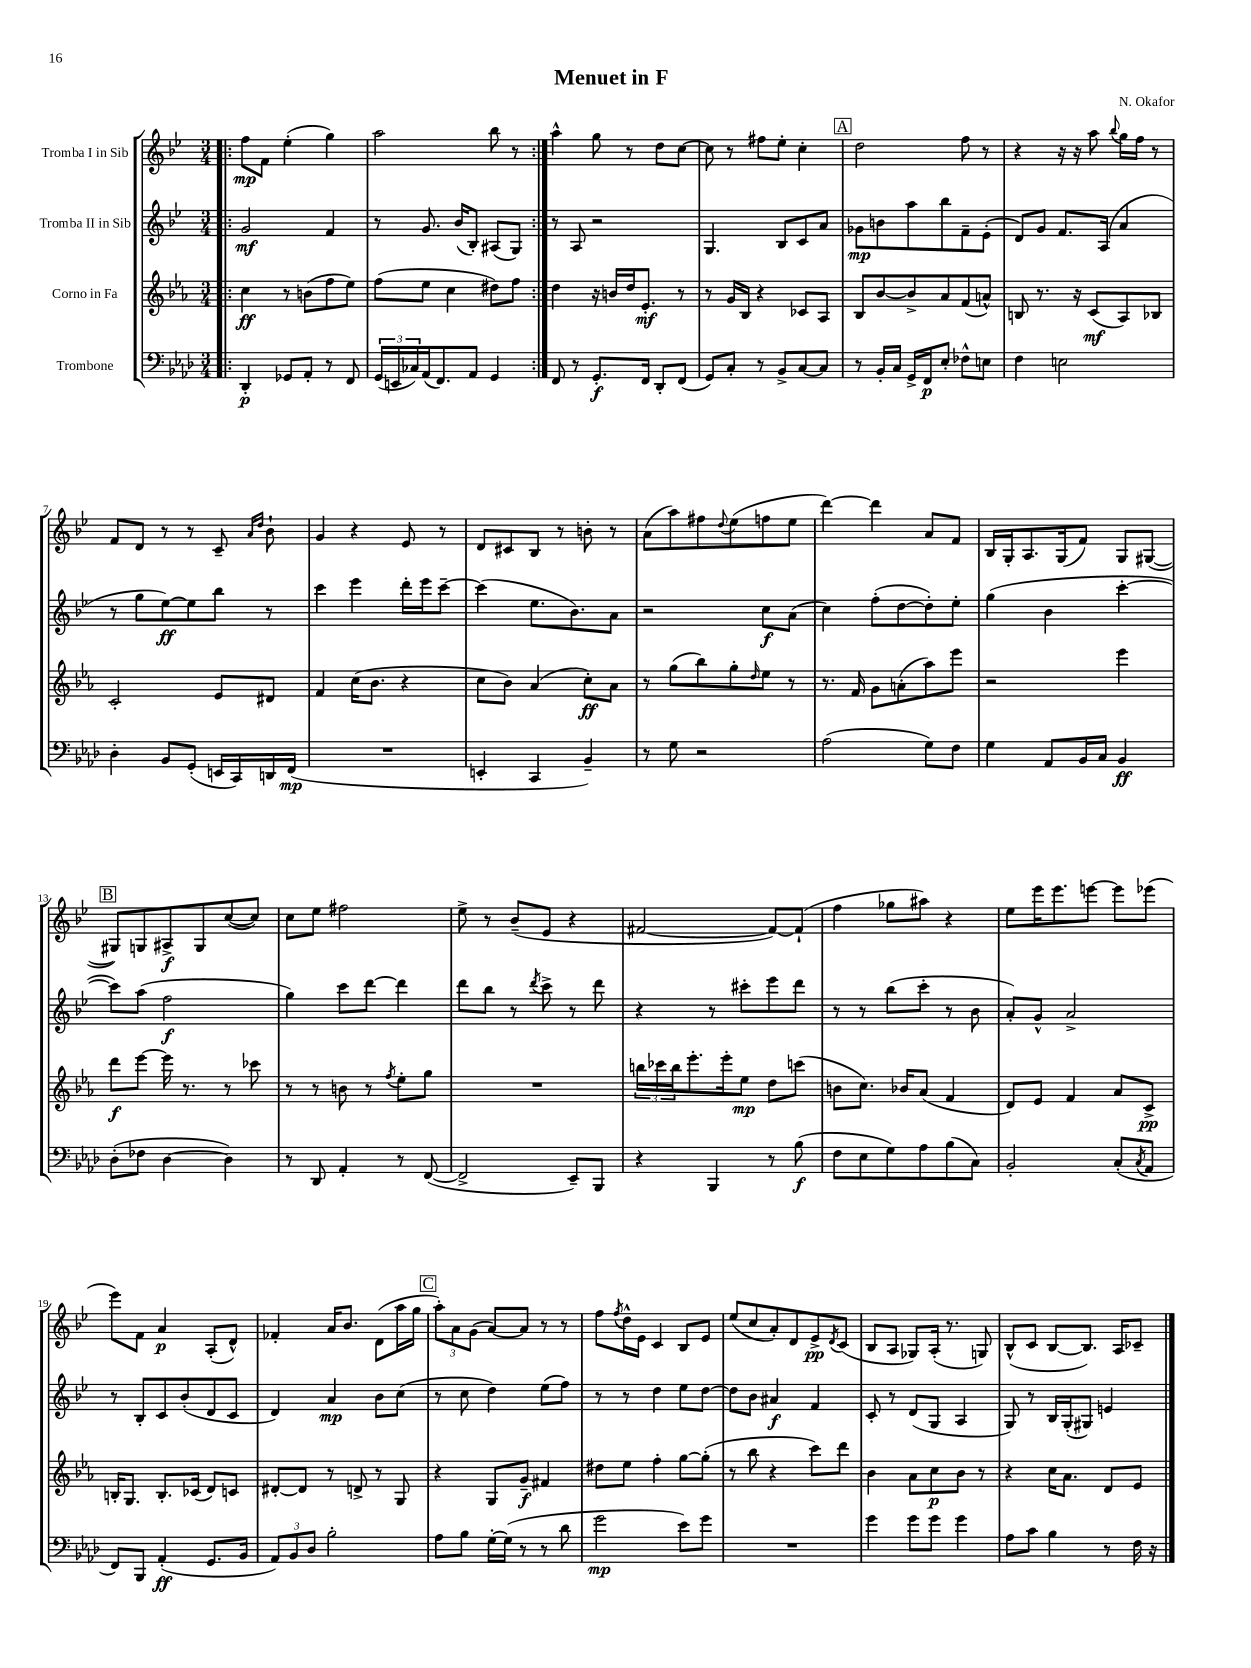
\header { title = "Menuet in F" composer = "N. Okafor" }
<<
\new StaffGroup <<
\new Staff = "s0" \with { instrumentName = "Tromba I in Sib" } {
    \clef treble \key bes \major \numericTimeSignature \time 3/4
    \repeat volta 2 { \bar ".|:" f''8\mp f'8 ees''4-.( g''4) |
    a''2 bes''8 r8 | }
    a''4-^ g''8 r8 d''8 c''8~ |
    c''8 r8 fis''8 ees''8-. c''4-. |
    \mark \markup { \box "A" } d''2 f''8 r8 |
    r4 r16 r16 a''8 \appoggiatura { bes''8 } g''16 f''16 r8 |
    f'8 d'8 r8 r8 c'8-- \grace { a'16 d''16 } bes'8-! |
    g'4 r4 ees'8 r8 |
    d'8 cis'8 bes8 r8 b'8-. r8 |
    a'8( a''8) fis''8 \appoggiatura { d''8 } ees''8( f''8 ees''8 |
    d'''4~) d'''4 a'8 f'8 |
    bes16 g16-. a8. g16( f'8) g8 gis8~( |
    \mark \markup { \box "B" } gis8) g8 ais8->\f g8 c''8~( c''8) |
    c''8 ees''8 fis''2 |
    ees''8-> r8 bes'8--( ees'8 r4 |
    fis'2~ fis'8~) fis'8-!( |
    f''4 ges''8 ais''8) r4 |
    ees''8 ees'''16 ees'''8. e'''8~ e'''8 ees'''8( |
    ees'''8) f'8 a'4\p a8-.( d'8-^) |
    fes'4-. a'16 bes'8. d'8( a''16 g''16 |
    \mark \markup { \box "C" } \tuplet 3/2 { a''8-.) a'8 g'8( } a'8~) a'8 r8 r8 |
    f''8 \acciaccatura { f''8 } d''16-^ ees'16 c'4 bes8 ees'8 |
    ees''8( c''8 a'8-.) d'8 ees'8->\pp \acciaccatura { d'8 } c'8( |
    bes8 a8 ges8) a16-.( r8. g8) |
    bes8-^( c'8 bes8~ bes8.) a16 ces'8-- \bar "|." |
}
\new Staff = "s1" \with { instrumentName = "Tromba II in Sib" } {
    \clef treble \key bes \major \numericTimeSignature \time 3/4
    \repeat volta 2 { \bar ".|:" g'2\mf f'4 |
    r8 g'8. bes'16( bes8-.) ais8( g8) | }
    r8 a8 r2 |
    g4. bes8 c'8 a'8 |
    \mark \markup { \box "A" } ges'8\mp b'8 a''8 bes''8 f'8-- ees'8-.( |
    d'8) g'8 f'8. a16( a'4 |
    r8 g''8 ees''8~\ff) ees''8 bes''8 r8 |
    c'''4 ees'''4 d'''16-. ees'''16 c'''8~-- |
    c'''4( ees''8. bes'8.) a'8 |
    r2 c''8\f a'8( |
    c''4) f''8-.( d''8~ d''8-.) ees''8-. |
    g''4( bes'4 c'''4~-. |
    \mark \markup { \box "B" } c'''8) a''8( f''2\f |
    g''4) c'''8 d'''8~ d'''4 |
    d'''8 bes''8 r8 \acciaccatura { d'''8 } c'''8-> r8 d'''8 |
    r4 r8 cis'''8-. ees'''8 d'''8 |
    r8 r8 bes''8( c'''8-. r8 bes'8 |
    a'8-.) g'8-^ a'2-> |
    r8 bes8-. c'8 bes'8-.( d'8 c'8 |
    d'4) a'4\mp bes'8 c''8( |
    \mark \markup { \box "C" } r8 c''8 d''4) ees''8( f''8) |
    r8 r8 d''4 ees''8 d''8~ |
    d''8 bes'8 ais'4\f f'4 |
    c'8-. r8 d'8( g8 a4 |
    g8) r8 bes16 g16-.( gis8) e'4 \bar "|." |
}
\new Staff = "s2" \with { instrumentName = "Corno in Fa" } {
    \clef treble \key ees \major \numericTimeSignature \time 3/4
    \repeat volta 2 { \bar ".|:" c''4\ff r8 b'8( f''8 ees''8) |
    f''8( ees''8 c''4 dis''8) f''8 | }
    d''4 r16 b'16 d''16 ees'8.-.\mf r8 |
    r8 g'16 bes16 r4 ces'8 aes8 |
    \mark \markup { \box "A" } bes8 bes'8~ bes'8-> aes'8 f'8( a'8-^) |
    b8 r8. r16 c'8\mf( aes8) bes8 |
    c'2-. ees'8 dis'8 |
    f'4 c''16( bes'8. r4 |
    c''8 bes'8) aes'4( c''8-.\ff) aes'8 |
    r8 g''8( bes''8) g''8-. \grace { d''16 } ees''8 r8 |
    r8. f'16 g'8 a'8-.( aes''8) ees'''8 |
    r2 ees'''4 |
    \mark \markup { \box "B" } d'''8\f ees'''8~ ees'''16 r8. r8 ces'''8 |
    r8 r8 b'8 r8 \acciaccatura { f''8 } ees''8-. g''8 |
    R2. |
    \tuplet 3/2 { b''16 ces'''16 b''16 } ees'''8.-. ees'''16-. ees''8\mp d''8 c'''8( |
    b'8 c''8.) bes'16 aes'8( f'4 |
    d'8) ees'8 f'4 aes'8 c'8->\pp |
    b16-. g8. b8.-. ces'16( d'8) c'8 |
    dis'8~-. dis'8 r8 d'8-> r8 g8 |
    \mark \markup { \box "C" } r4 g8 g'8--\f fis'4 |
    dis''8 ees''8 f''4-. g''8~ g''8-.( |
    r8 bes''8 r4 c'''8) d'''8 |
    bes'4 aes'8 c''8\p bes'8 r8 |
    r4 c''16 aes'8. d'8 ees'8 \bar "|." |
}
\new Staff = "s3" \with { instrumentName = "Trombone" } {
    \clef bass \key aes \major \numericTimeSignature \time 3/4
    \repeat volta 2 { \bar ".|:" des,4-.\p ges,8 aes,8-. r8 f,8 |
    \tuplet 3/2 { g,16( e,16 ces16) } aes,16( f,8.) aes,8 g,4 | }
    f,8 r8 g,8.-.\f f,16 des,8-. f,8( |
    g,8) c8-. r8 bes,8-> c8~ c8 |
    \mark \markup { \box "A" } r8 bes,16-. c16 g,16-> f,16\p ees8-. fes8-^ e8 |
    f4 e2 |
    des4-. bes,8 g,8-.( e,16 c,16) d,16 f,16\mp( |
    R2. |
    e,4-. c,4 bes,4--) |
    r8 g8 r2 |
    aes2( g8) f8 |
    g4 aes,8 bes,16 c16 bes,4\ff |
    \mark \markup { \box "B" } des8-.( fes8 des4~ des4) |
    r8 des,8 aes,4-. r8 f,8~( |
    f,2-> ees,8--) bes,,8 |
    r4 bes,,4 r8 bes8\f( |
    f8 ees8 g8) aes8 bes8( c8) |
    bes,2-. c8-.( \acciaccatura { c8 } aes,8 |
    f,8) bes,,8 aes,4-.\ff( g,8. bes,16 |
    \tuplet 3/2 { aes,8) bes,8 des8 } bes2-. |
    \mark \markup { \box "C" } aes8 bes8 g16~-. g16( r8 r8 des'8 |
    g'2\mp ees'8) g'8 |
    R2. |
    g'4 g'8 g'8 g'4 |
    aes8 c'8 bes4 r8 f16 r16 \bar "|." |
}
>>
>>
